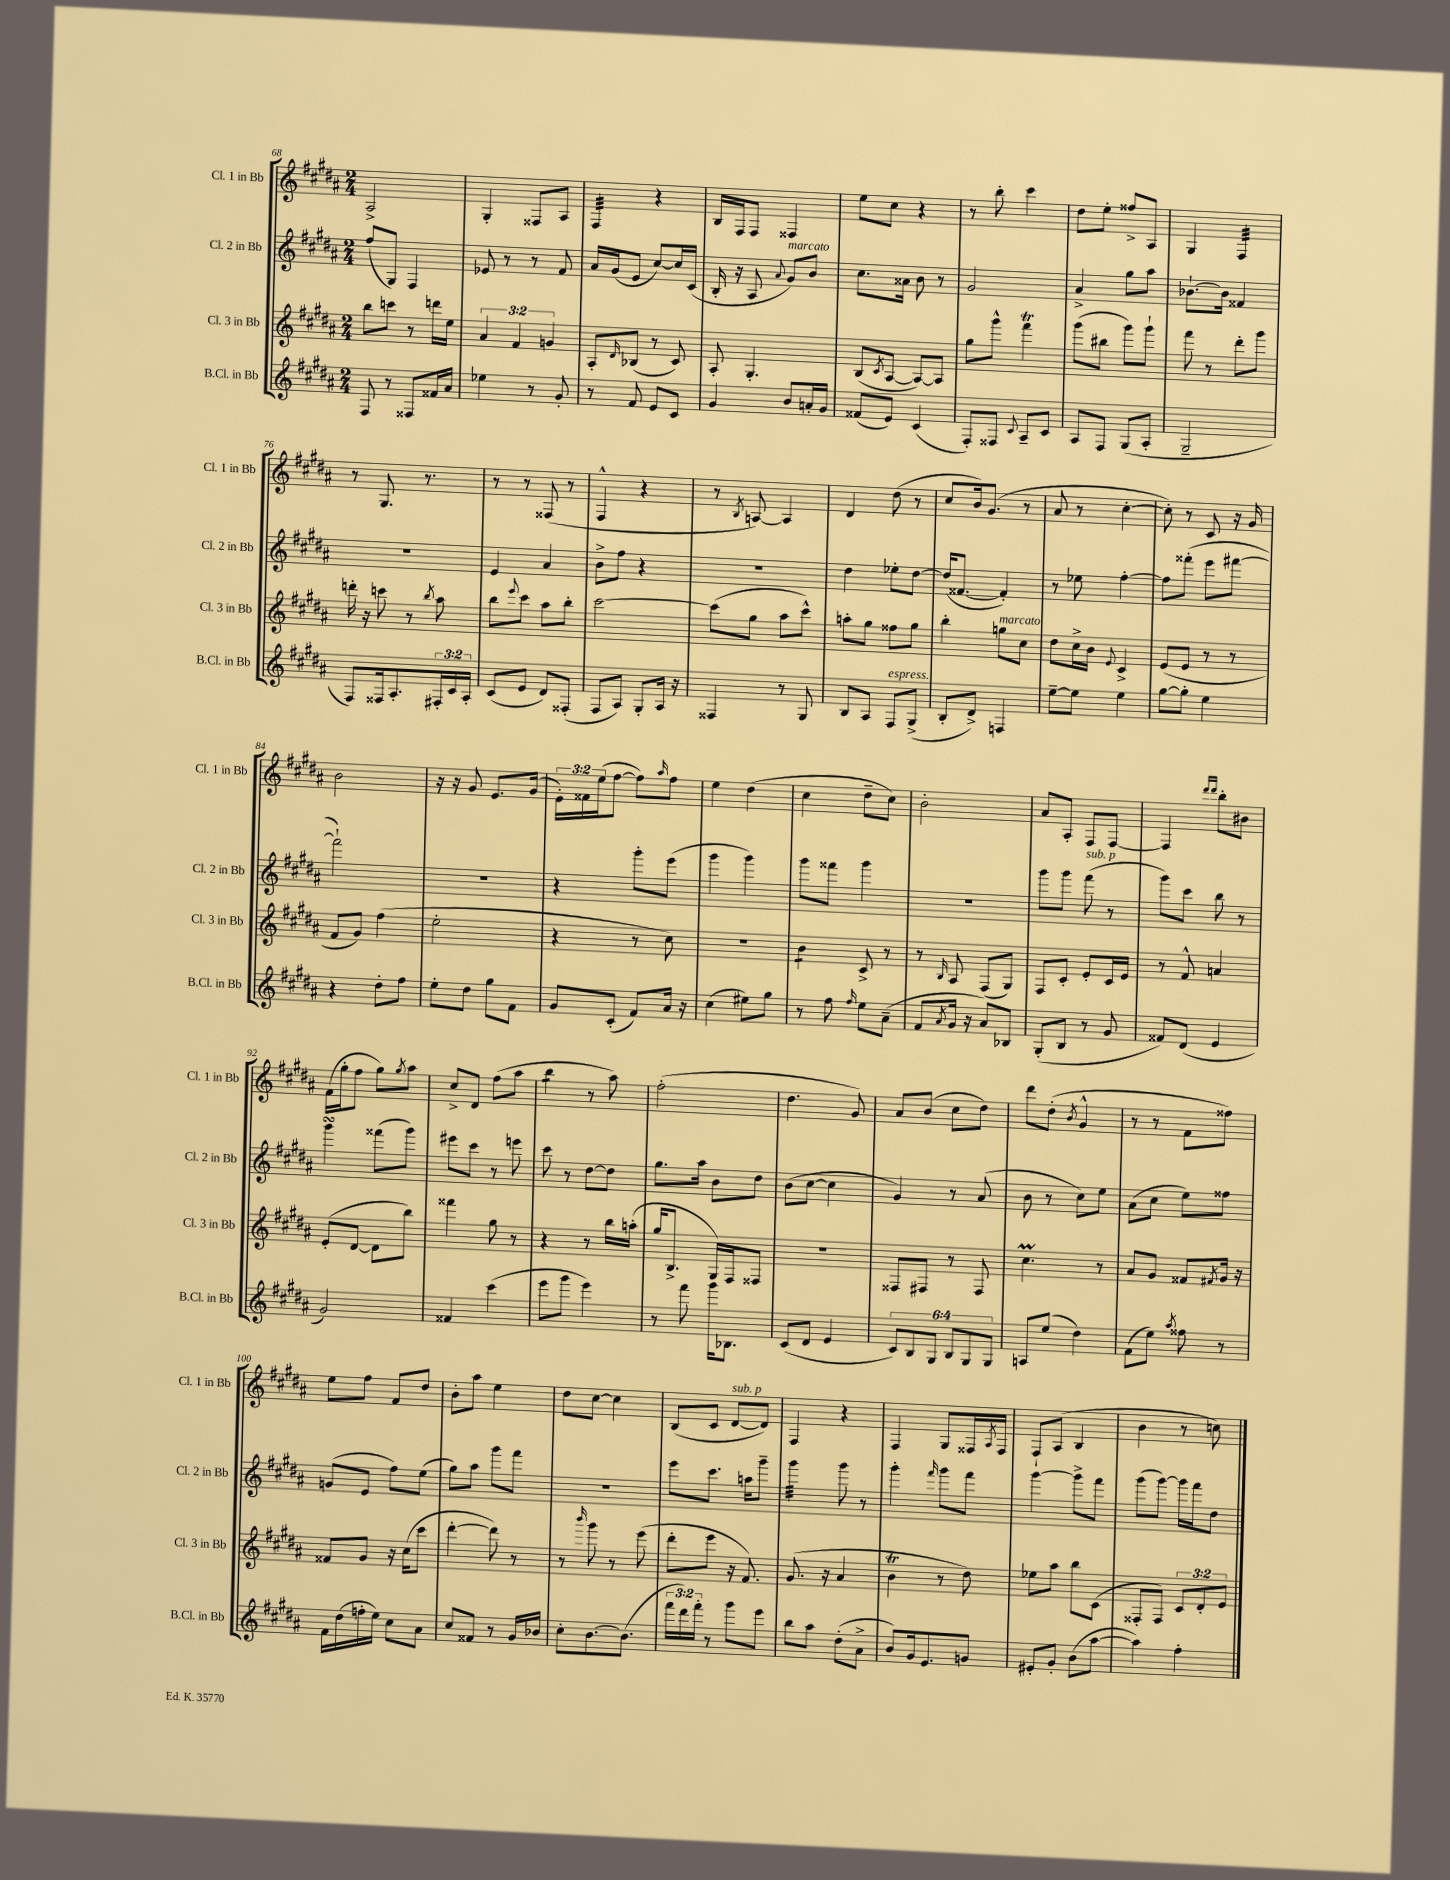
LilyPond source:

<<
\new StaffGroup <<
\new Staff = "s0" \with { instrumentName = "Cl. 1 in Bb" shortInstrumentName = "Cl. 1 in Bb" } {
    \clef treble \key b \major \numericTimeSignature \time 2/4 \override Staff.TupletNumber.text = #tuplet-number::calc-fraction-text
    ais2-> |
    gis4-. fisis8 ais8 |
    fis4:32 r4 |
    b16 fis16 fis8 fisis4 |
    e''8 cis''8 r4 |
    r8 b''8-. cis'''4 |
    dis''8 e''8-. fisis''8-> ais8 |
    gis4 fis4:32 |
    r8 gis8. r8. |
    r8 r8 fisis8( r8 |
    fis4-^ r4 |
    r8 \acciaccatura { b8 } a8~) a4 |
    dis'4 dis''8( r8 |
    cis''8 b'16) gis'8.( r8 |
    ais'8 r8 cis''4~-. |
    cis''8-.) r8 cis'8 r16 gis'16 |
    b'2 |
    r16 r16 gis'8 e'8. gis'16( |
    \tuplet 3/2 { e'16-.) fisis'16 e''16( } fis''8~ fis''8) \grace { ais''16 } fis''8 |
    e''4 dis''4( |
    cis''4 dis''8-- cis''8) |
    b'2-. |
    ais'8 ais8-. fis8 fis8~ |
    fis4 \grace { dis'''16 dis'''16 } b''8-. bis'8 |
    fis'16( gis''16-. fis''8 gis''8) \acciaccatura { gis''8 } ais''8 |
    cis''8-> dis'8 fis''8( ais''8 |
    b''4:8 r8 ais''8) |
    fis''2-.( |
    dis''4. gis'8) |
    ais'8 b'8( cis''8 dis''8) |
    dis'''8 dis''8-.( \acciaccatura { b'8 } gis'4-^ |
    r8 r8 fis'8 fisis''8) |
    e''8 fis''8 fis'8 dis''8 |
    b'8-. ais''8 e''4 |
    dis''8 cis''8~ cis''4 |
    b8( cis'8 dis'8~^\markup { \italic "sub. p" } dis'8) |
    fis4 r4 |
    fis4 gis8 fisis16 \acciaccatura { ais8 } fisis16 |
    fis8-! ais8( b4 |
    b'4 r8 c''8) \bar "|." |
}
\new Staff = "s1" \with { instrumentName = "Cl. 2 in Bb" shortInstrumentName = "Cl. 2 in Bb" } {
    \clef treble \key b \major \numericTimeSignature \time 2/4
    fis''8( gis8) fis4 |
    ees'8 r8 r8 fis'8 |
    ais'16 gis'16( e'8 cis''8~) cis''16 cis'16( |
    b16-. r16 ais8 \appoggiatura { ais'8 } gis'8^\markup { \italic "marcato" }) b'8 |
    cis''8. aisis'16 b'8 r8 |
    gis'2 |
    ais'4-> gis''8 ais''8 |
    bes'8.~-! bes'16 fisis'4 |
    r2 |
    e'4 ais'4 |
    b'8-> fis''8 r4 |
    r2 |
    dis''4 ees''8-. dis''8~ |
    dis''16( fisis'8.~ fisis'4-.) |
    r8 ees''8 fis''4~-. |
    fis''8 fisis'''8-.( e'''8 fis'''8~ |
    fis'''2-!) |
    R2 |
    r4 gis'''8-. e'''8( |
    gis'''4 gis'''4) |
    gis'''8 fisis'''8 gis'''4 |
    R2 |
    gis'''8 gis'''8 fis'''8^\markup { \italic "sub. p" }( r8 |
    gis'''8) cis'''8 b''8 r8 |
    gis'''4\turn fisis'''8( gis'''8) |
    eis'''8 cis'''8 r8 e'''8 |
    cis'''8 r8 dis''8~ dis''8 |
    gis''8. ais''16 b'8 dis''8 |
    b'8( cis''8~ cis''4 |
    gis'4) r8 ais'8( |
    b'8 r8 cis''8) e''8 |
    ais'8( cis''8 e''8) fisis''8 |
    g'8( e'8 fis''8) e''8( |
    gis''8) ais''8 gis'''8 fis'''8 |
    R2 |
    e'''8 cis'''8. a''16 gis'''8-- |
    gis'''4:32 gis'''8 r8 |
    gis'''4-. \grace { fis'''16 } gis'''8 fis'''8 |
    gis'''4~ gis'''8-> fis'''8 |
    gis'''8( gis'''8~) gis'''16 fis'''16 dis''8 \bar "|." |
}
\new Staff = "s2" \with { instrumentName = "Cl. 3 in Bb" shortInstrumentName = "Cl. 3 in Bb" } {
    \clef treble \key b \major \numericTimeSignature \time 2/4 \override Staff.TupletNumber.text = #tuplet-number::calc-fraction-text
    b''8 c'''8 r8 d'''16 e''16 |
    \tuplet 3/2 { ais'4 fis'4 g'4 } |
    ais8-. \grace { dis'16 } bes8( r8 cis'8) |
    ais8-. gis4.-. |
    b8( \acciaccatura { cis'8 } ais8~ ais8~) ais8 |
    gis''8 gis'''8-^ fis'''4\trill |
    gis'''8( bis''8 gis'''8) gis'''8-! |
    fis'''8 r8 dis'''8-. gis'''8 |
    d'''16-. r16 c'''8 r8 \acciaccatura { b''8 } ais''8 |
    b''8 \appoggiatura { e'''8 } cis'''8 ais''8 b''8-. |
    cis'''2~ |
    cis'''8( gis''8 ais''8 cis'''8-^) |
    a''8-. gis''8 fisis''8 gis''8 |
    b''4-. g''8^\markup { \italic "marcato" } cis''8 |
    dis''8 cis''16-> b'16 \appoggiatura { e'8 } cis'4-> |
    e'8( e'8 r8 r8 |
    fis'8 gis'8) fis''4( |
    e''2-. |
    r4 r8 cis''8) |
    r2 |
    b'4:8 cis'8-> r8 |
    r8 \grace { b16 } ais8 fis8( gis8) |
    fis8 cis'8-. e'8-. cis'16 e'16 |
    r8 fis'8-^ a'4 |
    e'8-.( dis'8~ dis'8 b''8) |
    fisis'''4 gis''8 r8 |
    r4 r8 b''16 a''16-.( |
    gis''16 b8.-> gis16) fis16 fisis8 |
    R2 |
    fisis8 fis8 r8 fis8 |
    cis''4.\prall r8 |
    ais'8 gis'8 fisis'8 \acciaccatura { fis'8 } gis'16 r16 |
    fisis'8 gis'8 r16 cis''16( cis'''8 |
    dis'''4~-. dis'''8) r8 |
    r8 \grace { b'''16 } gis'''8 r8 e'''8( |
    dis'''8-. e'''8 r16 fis'8.) |
    gis'8.( r16 ais'4 |
    b'4\trill r8 dis''8) |
    ees''8 ais''8 b''8 cis'8( |
    fisis8-. fisis8) \tuplet 3/2 { cis'8 dis'8-. e'8 } \bar "|." |
}
\new Staff = "s3" \with { instrumentName = "B.Cl. in Bb" shortInstrumentName = "B.Cl. in Bb" } {
    \clef treble \key b \major \numericTimeSignature \time 2/4 \override Staff.TupletNumber.text = #tuplet-number::calc-fraction-text
    fis8 r8 fisis8 fisis'16 ais'16 |
    ees''4 r8 gis'8-. |
    r8 fis'8 e'8 cis'8 |
    gis'4 b'8 a'16-. gis'16 |
    fisis'8( e'8) cis'4( |
    fis8-.) fisis8 \appoggiatura { cis'8 } ais8-- cis'8 |
    ais8 fis8 gis8( ais8-. |
    gis2-- |
    fis8) fisis16 ais8.-. \tuplet 3/2 { fis16-. cis'16 ais16-. } |
    cis'8( e'8 dis'8) fisis8-.( |
    fis8 ais8) gis8-. ais16 r16 |
    fisis4 r8 gis8 |
    b8 ais8 fis8^\markup { \italic "espress." } gis8->( |
    b8-. dis'8->) f4 |
    e''8~-- e''8 e''4 |
    gis''8~ gis''8-. e''4 |
    r4 dis''8-. fis''8 |
    e''8-. dis''8 gis''8 fis'8 |
    gis'8 cis'8-.( fis'8) ais'16 r16 |
    cis''4( eis''8) gis''8 |
    r8 fis''8 \grace { fis''16 } e''8 ais'8--( |
    fis'8 \acciaccatura { ais'8 } gis'16 r16 ais'8) bes8 |
    gis8-.( b8 r8 gis'8 |
    fisis'8) dis'8( e'4 |
    gis'2) |
    fisis'4 cis'''4( |
    e'''8 gis'''8 e'''4) |
    r8 fis'''8 gis'''16 bes8. |
    cis'8( dis'8 e'4 |
    \tuplet 6/4 { cis'8) b8 gis8 b8 gis8 gis8 } |
    a8 e''8( dis''4) |
    fis'8( e''8) \acciaccatura { ais''8 } fisis''8 r8 |
    fis'16 dis''16( f''16-. e''16) cis''8 ais'8 |
    cis''8 fisis'8 r8 gis'16 bes'16 |
    cis''8-. b'8.~ b'8.( |
    \tuplet 3/2 { fis'''16 dis'''16) fis'''16-. } r8 gis'''8 e'''8 |
    b''8 ais''8 dis''8-.( ais'8-> |
    b'8) gis'16 e'8. g'8 |
    eis'8-. gis'8-. b'8( ais''8~ |
    ais''4) fis''4-. \bar "|." |
}
>>
>>
\layout { \context { \Score currentBarNumber = #68 } }
